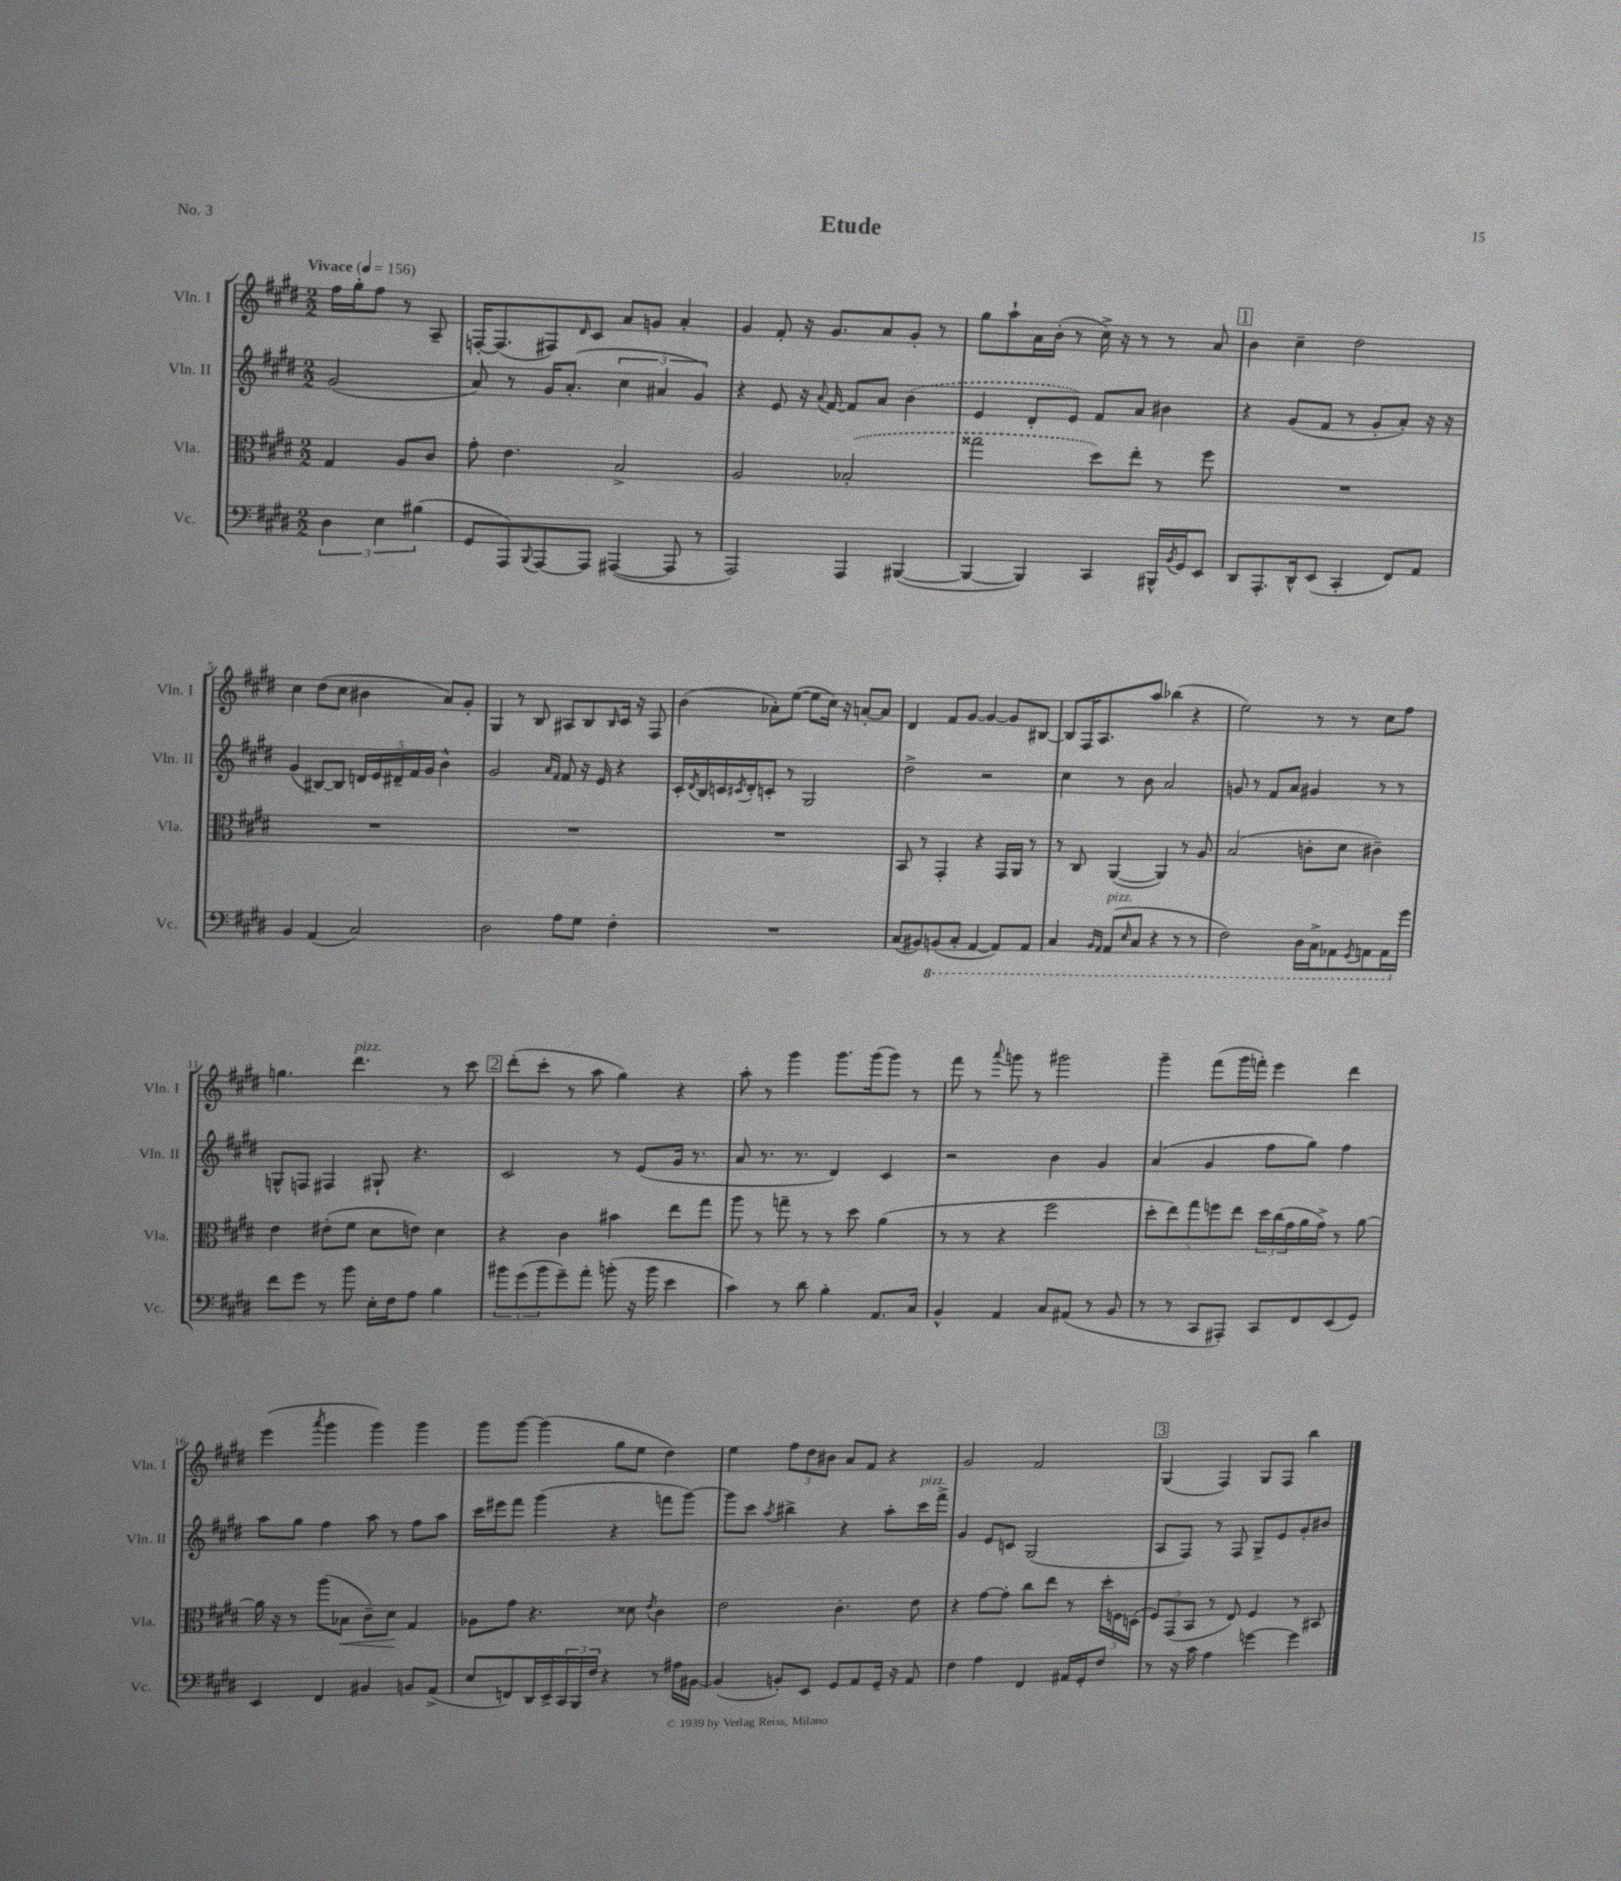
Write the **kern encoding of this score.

**kern	**kern	**dynam	**kern	**kern
*part4	*part3	*part3	*part2	*part1
*staff4	*staff3	*staff3	*staff2	*staff1
*I"Vc.	*I"Vla.	*	*I"Vln. II	*I"Vln. I
*I'Vc.	*I'Vla.	*	*I'Vln. II	*I'Vln. I
*clefF4	*clefC3	*	*clefG2	*clefG2
*k[f#c#g#d#]	*k[f#c#g#d#]	*	*k[f#c#g#d#]	*k[f#c#g#d#]
*M2/2	*M2/2	*	*M2/2	*M2/2
*MM156	*MM156	*	*MM156	*MM156
=	=	=	=	=
!	!	!	!	!LO:TX:a:B:t=Vivace
6D#\	4G#/	.	(2g#/	16ff#\LL
.	.	.	.	16gg#'\J
.	.	.	.	8ff#\J
6E\	.	.	.	.
.	8A/L	.	.	8r
(6B#X\	.	.	.	.
.	8c#/J	.	.	8A~/
=1	=1	=1	=1	=1
8GG#/L	8g#'\	.	8a/)	[16Fn'/KL
.	.	.	.	(8.F/]
8AAA/)	4.e\	.	8r	.
8qqBBB/	.	.	.	.
[8AAA/	.	.	16g#/KL	8F#X/)
.	.	.	(8.a'/J	.
.	.	.	.	16qqd#/
8AAA/J]	.	.	.	8c#/J
([4AAA#X/	2B^/	.	6cc#\	8a/L
.	.	.	.	8gn/J
.	.	.	6a#X/	.
8AAA#/]	.	.	.	4a'/
.	.	.	6g#/)	.
8r	.	.	.	.
=2	=2	=2	=2	=2
2AAA/)	2A/	.	4r	4g#/
.	.	.	8e/	8f#'/
.	.	.	16r	16r
.	.	.	8qqa/	.
.	.	.	[16f#/	8.g#/L
4AAA/	(2B-X'/	.	8f#/L]	.
.	.	.	8a/J	8a/
([4BBB#X/	.	.	(4b\	8g#'/J
.	.	.	.	8r
=3	=3	=3	=3	=3
4BBB#/_	2gg##X\	.	4e/	8gg#\L
.	.	.	.	8aa`\
4BBB#/])	.	.	8d#'/L	16a\L
.	.	.	.	(16b'\JJ
.	.	.	8e/J)	8r
4CC#/	8dd#\L)	.	8f#/L	16cc#^\)
.	.	.	.	16r
.	8ee'\J	.	8a/J	8r
16BBB#X^^/LL	8r	.	4b#X\	8r
8qBB/	.	.	.	.
16GG#/J	.	.	.	.
8EE/J	8ff#\	.	.	8a/
!!LO:REH:place=s1:t=1
=4	=4	=4	=4	=4
8DD#/L	1r	.	4r	4b\
8.AAA'/	.	.	.	.
.	.	.	(8g#/L	4cc#~\
16DD#^^/k	.	.	.	.
(8EE/J	.	.	8f#/J	.
4CC#'/	.	.	8r	2dd#\
.	.	.	8g#'/L	.
8FF#/L)	.	.	8a'/J)	.
8AA/J	.	.	16r	.
.	.	.	16r	.
!!LO:LB:g=z
=5	=5	=5	=5	=5
4BB/	1r	.	(4g#/	4cc#\
(4AA/	.	.	[8B#X/L)	(8dd#\L
.	.	.	8B#/J]	8cc#\J
2C#/)	.	.	20dn/LL	4b#X\
.	.	.	20e/	.
.	.	.	20d#X~/	.
.	.	.	20f#/	.
.	.	.	20g#/JJ	.
.	.	.	4b^^\	8a/L)
.	.	.	.	8g#'/J
=6	=6	=6	=6	=6
2D#\	1r	.	2g#/	4G#/
.	.	.	.	8r
.	.	.	.	8B/
.	.	.	16qqa/LL	.
.	.	.	16qqf#/JJ	.
8A\L	.	.	8f#/	8A#X/L
8G#\J	.	.	16r	8B/
.	.	.	16e/	.
.	.	.	.	16qqB/
4F#'\	.	.	4r	16c#/Jk
.	.	.	.	16r
.	.	.	.	8F#/
=7	=7	=7	=7	=7
1r	1r	.	16c#'/LL	(4b\
.	.	.	8qd#/	.
.	.	.	16B/	.
.	.	.	16cn/	.
.	.	.	8qc#X/	.
.	.	.	16d#'/J	.
.	.	.	8cn'/J	8a-X'\L)
.	.	.	8r	([8ee\J
.	.	.	2G#/	8ee\L]
.	.	.	.	16cc#\Jk)
.	.	.	.	16r
.	.	.	.	[8an'/L
.	.	.	.	8a/J]
=8	=8	=8	=8	=8
(8C#/L	8BB/	.	2dd#^\	4d#/
8BB#X/)	8r	.	.	.
*8ba	*	*	*	*
(8BBBn/	4GG#'/	.	.	8f#/L
8CC#'/J	.	.	.	[8g#/J
[4AAA/	4r	.	2r	4g#/_
8AAA/L])	16GG#/LL	.	.	8g#/L]
.	16AA/JJ	.	.	.
8AAA/J	8r	.	.	[8B#X/J
=9	=9	=9	=9	=9
4CC#/	8r	.	4cc#\	8B#/L]
.	8C#/	.	.	16F#/K
.	.	.	.	8.A/
16qqBBB/LL	.	.	.	.
16qqAAA/JJ	.	.	.	.
!LO:TX:a:i:t=pizz.	!	!	!	!
(8AAA/L	([4AA/	.	8r	.
16qqEE/	.	.	.	.
8CC#/J	.	.	8b\	8aa/J
4r	4AA/])	.	2a/	(4bb-X\
8r	8r	.	.	4r
8r	8A/	.	.	.
=10	=10	=10	=10	=10
2FF#\)	(2B/	.	8gn/	2ee\)
.	.	.	8r	.
.	.	.	8f#/L	.
.	.	.	8a/J	.
16DD#\LL	8cn'\L	.	4g#X/	8r
16CC#^\J	.	.	.	.
8AAA-X\	8d#\J	.	.	8r
8qGGG#/	.	.	.	.
8AAAn\	4c#X~\)	.	8r	8cc#\L
16AAA\L	.	.	8r	8ff#\J
*X8ba	*	*	*	*
16g#\JJ	.	.	.	.
!!LO:LB:g=z
=11	=11	=11	=11	=11
8f#\L	4e\	.	8Gn^^/L	4.ggn\
8g#\J	.	.	8Fn/J	.
8r	(8e#X'\L	.	4F#X/	.
!	!	!	!	!LO:TX:a:i:t=pizz.
8b\	8f#\J	.	.	4.ddd#\
16E'\LL	8d#\L	.	8G#X`/	.
16F#\J	.	.	.	.
8A\J	8en\J)	.	4.r	.
4B\	4d#\	.	.	8r
.	.	.	.	8ccc#\
!!LO:REH:place=s1:t=2
=12	=12	=12	=12	=12
12b#X\L	4r	.	2c#/	(8ddd#'\L
(12g#\	.	.	.	.
.	.	.	.	8ccc#'\J
12b#\	.	.	.	.
8g#~\)	4c#\	.	.	8r
8a'\J	.	.	.	8aa\
(8bn'\	4b#X\	.	8r	4gg#\)
16r	.	.	(8e/L	.
16b\	.	.	.	.
4e\	8ee\L	.	16g#/Jk	4r
.	.	.	8.r	.
.	8gg#\J	.	.	.
=13	=13	=13	=13	=13
4c#\)	8aa\	.	8a/	8aa'\
.	8r	.	8.r	8r
8r	8ggn~\	.	.	4ggg#\
.	.	.	8.r	.
8d#\	8r	.	.	.
4B'\	8r	.	4d#/)	8.ggg#\L
.	8dd#\	.	.	.
.	.	.	.	(16ggg#\k
8.AA/L	(4a\	.	4c#/	8ggg#\J)
.	.	.	.	8r
16C#/Jk	.	.	.	.
=14	=14	=14	=14	=14
4BB^^/	8r	.	2r	8fff#\
.	8r	.	.	8r
.	.	.	.	8qqaaa/
4AA/	4r	.	.	8gggn\
.	.	.	.	8r
8C#/L	2ff#\	.	4b\	2ggg#X\
(8AA#X/J	.	.	.	.
8r	.	.	4g#/	.
8BB/	.	.	.	.
=15	=15	=15	=15	=15
8r	10dd#'\L	.	(4a/	4ggg#~\
.	10ee\)	.	.	.
8r	.	.	.	.
.	10gg#\	.	.	.
8CC#/L	.	.	4g#/	(8fff#\L
.	10ffn\	.	.	.
8AAA#X'/J)	.	.	.	16ggg#\L
.	10ee\J	.	.	.
.	.	.	.	16fffn'\JJ)
8CC#/L	24dd#\LL	.	8ff#\L	4eee\
.	(24cc#\	.	.	.
.	24g#\	.	.	.
8FF#/	16a\	.	8gg#\J)	.
.	16g#^\JJ)	.	.	.
(8EE/	8r	.	4ff#\	4ddd#\
8GG#/J)	[8a\	.	.	.
!!LO:LB:g=z
=16	=16	=16	=16	=16
4EE/	16a\]	.	8aa\L	(4eee\
.	16r	.	.	.
.	8r	.	8gg#\J	.
.	.	.	.	8qaaa/
4FF#/	(8aa\L	.	4ff#\	4ggg#\
!	!	!LO:HP:b	!	!
.	8B-X\J	<	.	.
4BB#X/	8c#~\L)	.	8aa\	4ggg#\)
.	8d#\J	.	8r	.
8BBn/L	4G#/	[	8ff#\L	4ggg#\
(8AA^/J	.	.	8aa\J	.
=17	=17	=17	=17	=17
8E/L	8A-X\L	.	16ccc#\LL	8ggg#\L
.	.	.	16eee#X\J	.
8FFn/)	8g#\J	.	8fff#\J	[8ggg#\J
16DD#/L	4.r	.	(4ggg#\	(4ggg#\]
16EE^/	.	.	.	.
24CC#/	.	.	.	.
24BBB/	.	.	.	.
24F#/JJ	.	.	.	.
4r	.	.	4r	8gg#\L
.	8d##X\	.	.	8ee\J
.	8qe/	.	.	.
8r	4c#\	.	8fffn\L	4dd#\)
16A#X\LL	.	.	[8ggg#\J)	.
[16BB#X\JJ	.	.	.	.
=18	=18	=18	=18	=18
(4BB#/]	2e\	.	8ggg#\L]	4ee\
.	.	.	8ccc#\J	.
.	.	.	8qaa/	.
8BBn'/L)	.	.	4bb#X^\	12ff#\L
.	.	.	.	12dd#\
8EE/J	.	.	.	.
.	.	.	.	12b#X\J
8GG#/L	4.c#'\	.	4r	8a/L
8AA/	.	.	.	8f#/J
16GG#~/Jk	.	.	8aa'\L	4r
16r	.	.	.	.
!	!	!	!LO:TX:a:i:t=pizz.	!
8AA/	8e\	.	16ccc#\L	.
.	.	.	16fff#^\JJ	.
=19	=19	=19	=19	=19
4F#\	4r	.	4g#/	2g#/
4A\	[8g#\L	.	8e/L	.
.	8g#'\J]	.	8cn/J	.
4FF#/	8cc#\L	.	(2G#/	2f#/
.	8ee\J	.	.	.
16AA#X/LL	8r	.	.	.
16GG#'/J	.	.	.	.
8F#/J	24dd#'\LL	.	.	.
.	24Fn\	.	.	.
.	(24Dn\JJ	.	.	.
!!LO:REH:place=s1:t=3
=20	=20	=20	=20	=20
8r	12F#/L)	.	8A/L	(4G#/
.	(12GG#/	.	.	.
16r	.	.	8F#/J)	.
.	12BB/J	.	.	.
16c#\	.	.	.	.
4A\	8r	.	8r	4F#/)
.	8E/)	.	8F#/	.
[4gn\	4F#/	.	8G#^/L	8G#/L
.	.	.	8e/	8F#/J
4g\]	8r	.	8g#'/	4bb\
.	8BB#X/	.	8b#X/J	.
==	==	==	==	==
*-	*-	*-	*-	*-
